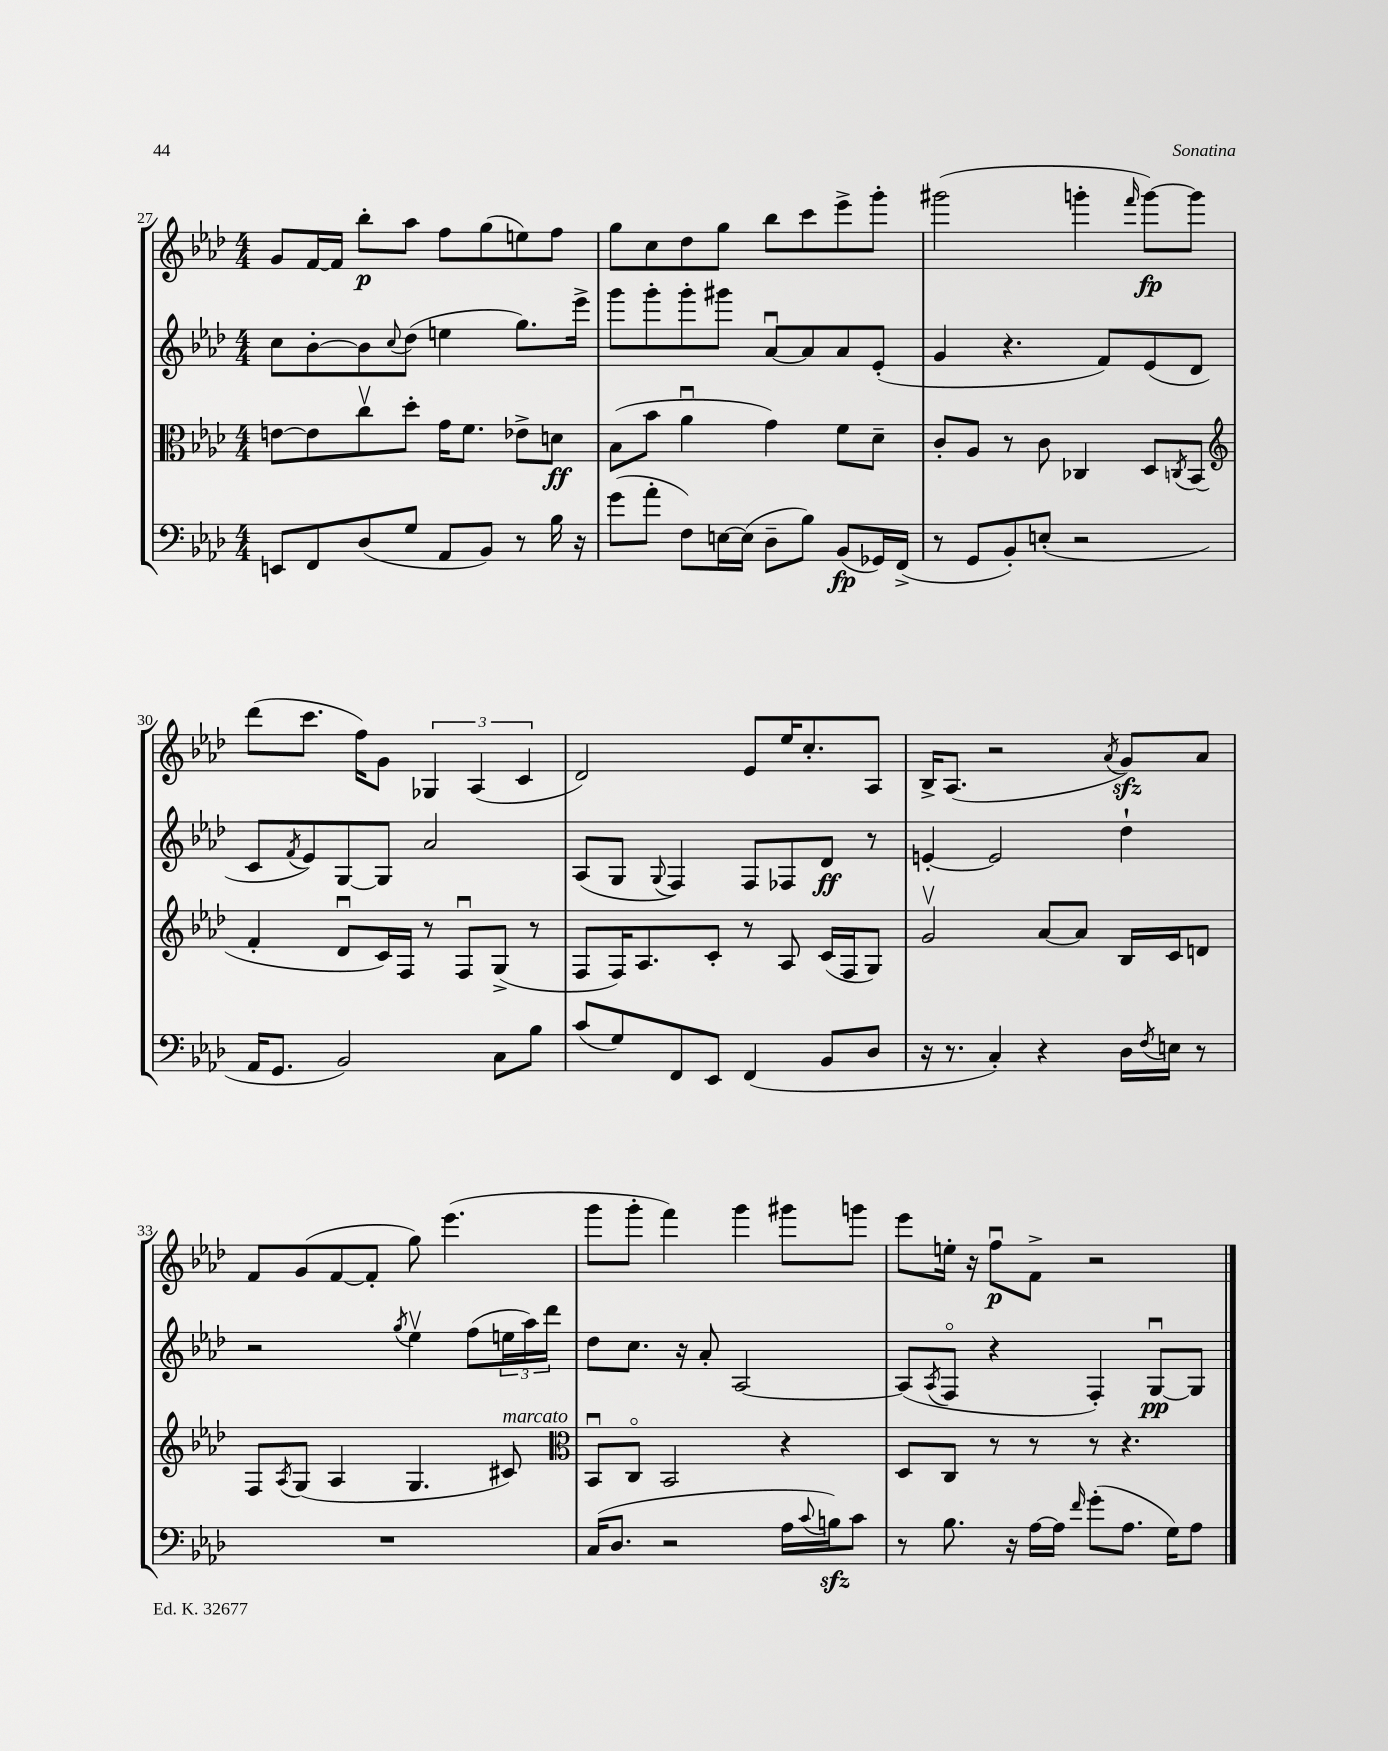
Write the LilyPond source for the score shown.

<<
\new StaffGroup <<
\new Staff = "s0" {
    \clef treble \key aes \major \numericTimeSignature \time 4/4
    g'8 f'16~ f'16 bes''8-.\p aes''8 f''8 g''8( e''8) f''8 |
    g''8 c''8 des''8 g''8 bes''8 c'''8 ees'''8-> g'''8-. |
    gis'''2( g'''4-. \grace { f'''16 } g'''8~\fp) g'''8 |
    des'''8( c'''8. f''16) g'8 \tuplet 3/2 { ges4 aes4( c'4 } |
    des'2) ees'8 ees''16 c''8.-. aes8 |
    bes16-> aes8.( r2 \acciaccatura { aes'8 } g'8\sfz) aes'8 |
    f'8 g'8( f'8~ f'8-. g''8) ees'''4.( |
    g'''8 g'''8-. f'''4) g'''4 gis'''8 g'''8 |
    ees'''8 e''16-. r16 f''8\downbow\p f'8-> r2 \bar "|." |
}
\new Staff = "s1" {
    \clef treble \key aes \major \numericTimeSignature \time 4/4
    c''8 bes'8~-. bes'8 \appoggiatura { c''8 } des''8( e''4 g''8.) ees'''16-> |
    g'''8 g'''8-. g'''8-. gis'''8 aes'8~\downbow aes'8 aes'8 ees'8-.( |
    g'4 r4. f'8) ees'8( des'8 |
    c'8 \acciaccatura { f'8 } ees'8) g8~ g8 aes'2 |
    aes8( g8 \appoggiatura { g8 } f4) f8 fes8 des'8\ff r8 |
    e'4~-. e'2 des''4-! |
    r2 \acciaccatura { g''8 } ees''4\upbow f''8( \tuplet 3/2 { e''16 aes''16) des'''16 } |
    des''8 c''8. r16 aes'8-. aes2~ |
    aes8( \acciaccatura { aes8 } f8\flageolet r4 f4-.) g8~\downbow\pp g8 \bar "|." |
}
\new Staff = "s2" {
    \clef alto \key aes \major \numericTimeSignature \time 4/4
    e'8~ e'8 c''8\upbow des''8-. g'16 f'8. ees'8-> d'8\ff |
    bes8( bes'8 aes'4\downbow g'4) f'8 des'8-- |
    c'8-. aes8 r8 c'8 ces4 des8 \acciaccatura { c8 } bes,8( |
    \clef treble f'4-. des'8\downbow c'16) f16 r8 f8\downbow g8->( r8 |
    f8 f16) aes8. c'8-. r8 aes8 c'16( f16 g8) |
    g'2\upbow aes'8~ aes'8 bes16 c'16 d'8 |
    f8 \acciaccatura { aes8 } g8( aes4 g4. cis'8^\markup { \italic "marcato" }) |
    \clef alto bes,8\downbow c8\flageolet bes,2 r4 |
    des8 c8 r8 r8 r8 r4. \bar "|." |
}
\new Staff = "s3" {
    \clef bass \key aes \major \numericTimeSignature \time 4/4
    e,8 f,8 des8( g8 aes,8 bes,8) r8 bes16 r16 |
    g'8( aes'8-. f8) e16~ e16( des8-- bes8) bes,8\fp( ges,16) f,16->( |
    r8 g,8 bes,8-.) e8-.( r2 |
    aes,16 g,8. bes,2) c8 bes8 |
    c'8( g8) f,8 ees,8 f,4( bes,8 des8 |
    r16 r8. c4-.) r4 des16 \acciaccatura { f8 } e16 r8 |
    R1 |
    c16( des8. r2 aes16 \appoggiatura { c'8 } b16\sfz) c'8 |
    r8 bes8. r16 aes16~ aes16 \grace { f'16 } g'8-.( aes8. g16) aes8 \bar "|." |
}
>>
>>
\layout { \context { \Score currentBarNumber = #27 } }
